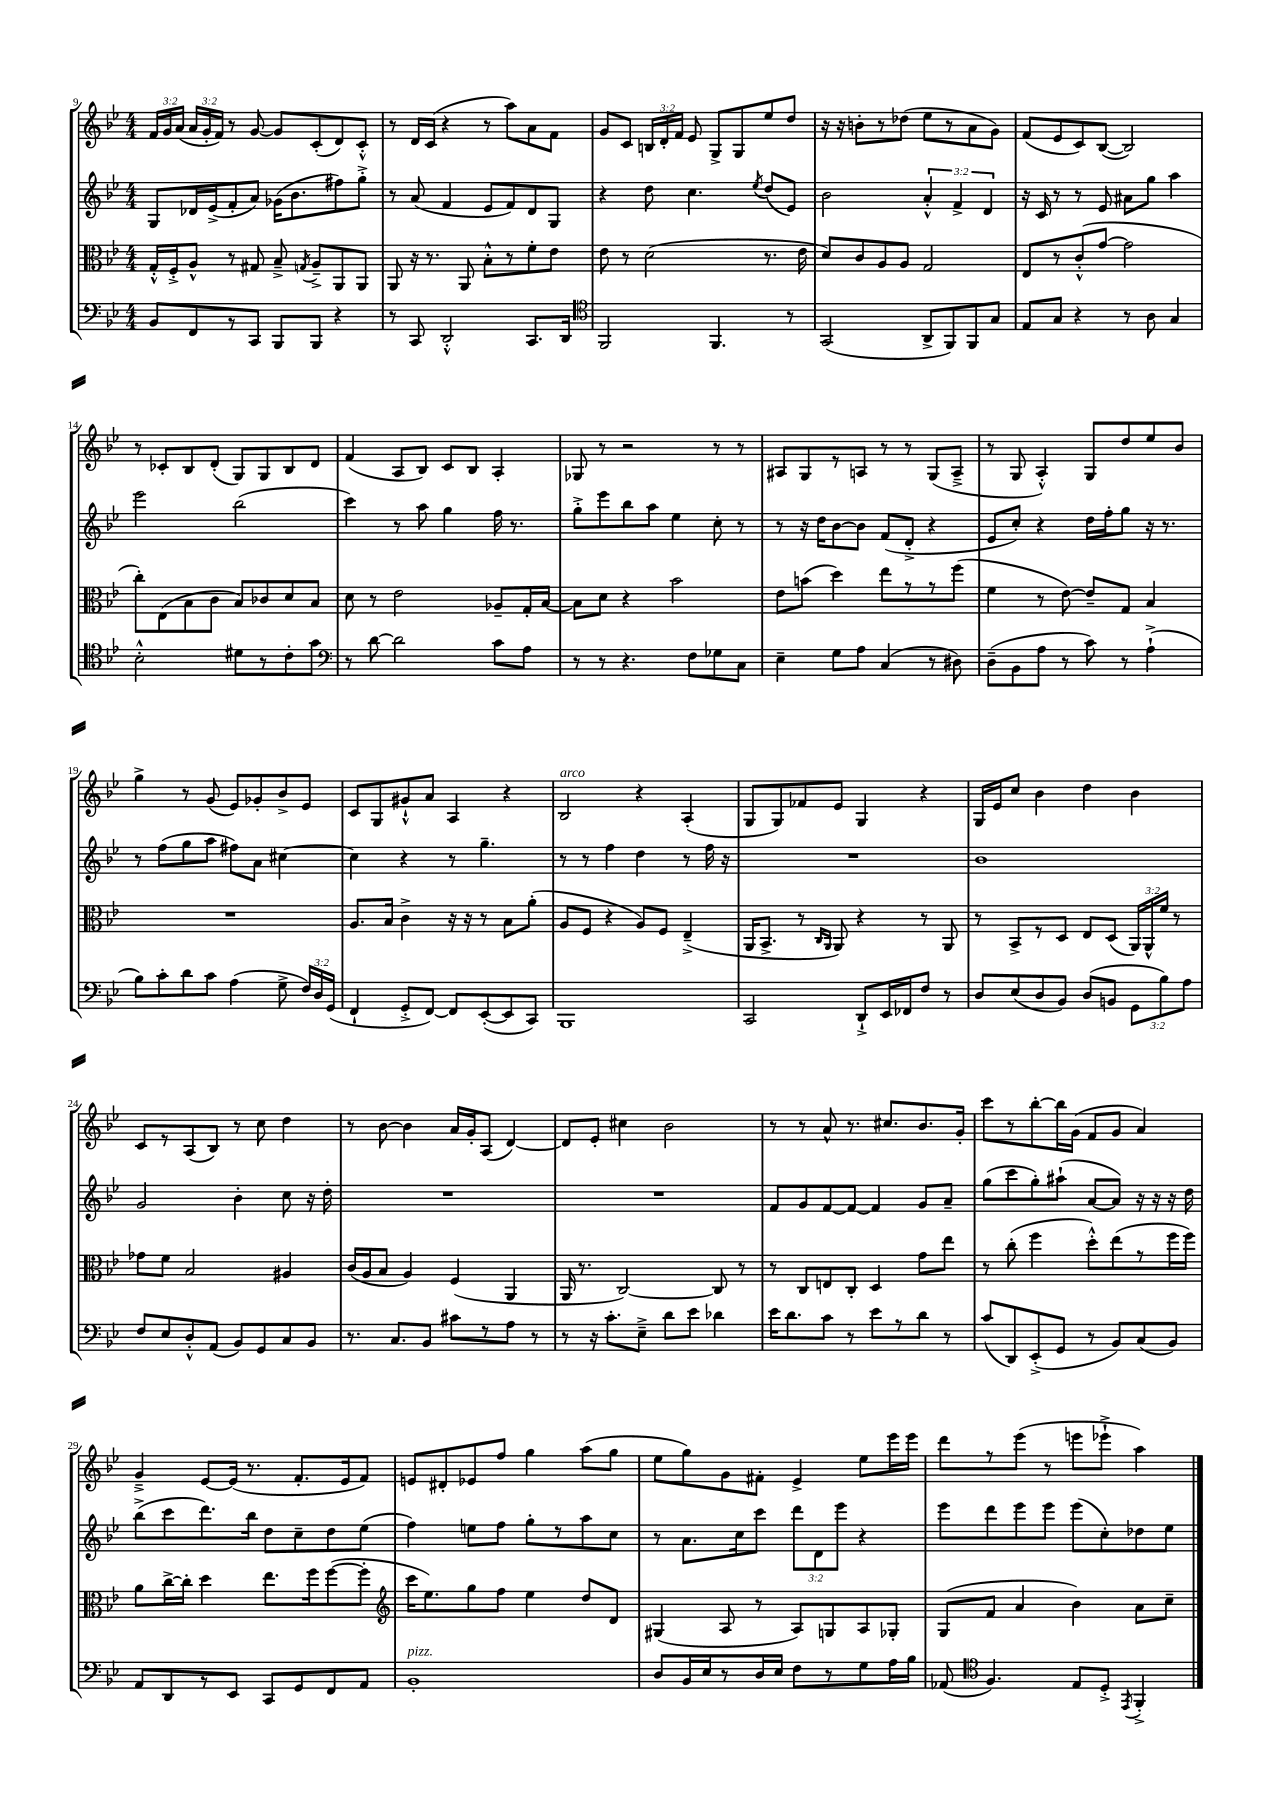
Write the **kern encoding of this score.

**kern	**kern	**kern	**kern
*staff4	*staff3	*staff2	*staff1
*clefF4	*clefC3	*clefG2	*clefG2
*k[b-e-]	*k[b-e-]	*k[b-e-]	*k[b-e-]
*M4/4	*M4/4	*M4/4	*M4/4
8BB-/L	16G'^^/LL	8G/L	24f/LL
.	.	.	24g/
.	16F'^/J	.	.
.	.	.	(24a/JJ
8FF/	8A^^/J	16d-/L	24a/LL
.	.	.	24g'/
.	.	(16e-^/J	.
.	.	.	24f/JJ)
8r	8r	8f'/	8r
8CC/J	8G#/	8a/J)	[8g/
8BBB-/L	8B-~^/	(16g-\LK	8g/]L
.	.	8.b-\	.
.	8qG/	.	.
8BBB-/J	8A~^/L	.	(8c'/
4r	8AA/	8ff#\)	8d/)
.	8AA/J	8gg'^\J	8c'^^/J
=	=	=	=
8r	8AA/	8r	8r
8CC/	16r	(8a/	16d/LL
.	8.r	.	(16c/JJ
2DD'^^/	.	4f/	4r
.	8AA/	.	.
.	8B-'^^\L	8e-/L	8r
.	8r	8f/)	8aa\L)
8.CC/L	8f'\	8d/	8a\
.	8e-\J	8G/J	8f\J
16DD/Jk	.	.	.
=	=	=	=
*clefC4	*	*	*
2FF/	8e-\	4r	8g/L
.	8r	.	8c/J
.	(2d\	8dd\	24B/LL
.	.	.	24d'/
.	.	.	24f/JJ
.	.	4.cc\	8e-/
4.FF/	.	.	8G^/L
.	.	.	8G/
.	.	8qee-/	.
.	8.r	(8dd/L	8ee-/
8r	.	8e-/J)	8dd/J
.	16e-\	.	.
=	=	=	=
(2GG/	8d/L)	2b-\	16r
.	.	.	16r
.	8c/	.	8b'\L
.	8A/	.	8r
.	8A/J	.	(8dd-\J
8AA^/L	2G/	6a'^^/	8ee-\L
8FF/)	.	.	8r
.	.	6f^/	.
8FF/	.	.	8a\
.	.	6d/	.
8G/J	.	.	8g\J)
=	=	=	=
8E-/L	8E-/L	16r	(8f/L
.	.	16c/	.
8G/J	8r	8r	8e-/
4r	(8c'^^/	8r	8c/)
.	[8g/J	8e-/	([8B-/J
8r	2g\]	8a#\L	2B-/])
8A\	.	8gg\J	.
4G/	.	4aa\	.
=	=	=	=
2B-'^^\	8cc'\L)	2eee-\	8r
.	(8E-\	.	8c-'/L
.	8B-\	.	8B-/
.	8c\J	.	(8d'/J
8d#\L	8B-/L)	(2bb-\	8G/L)
8r	8c-/	.	8G/
8c'\	8d/	.	8B-/
8g\J	8B-/J	.	8d/J
=	=	=	=
*clefF4	*	*	*
8r	8d\	4ccc\)	(4f/
[8d\	8r	.	.
2d\]	2e-\	8r	8A/L
.	.	8aa\	8B-/J)
.	.	4gg\	8c/L
.	.	.	8B-/J
8c\L	8A-~/L	16ff\	4A'/
.	.	8.r	.
8A\J	16G'/L	.	.
.	[16B-/JJ	.	.
=	=	=	=
8r	8B-\]L	8gg'^\L	8G-/
8r	8d\J	8eee-\	8r
4.r	4r	8bb-\	2r
.	.	8aa\J	.
.	2b-\	4ee-\	.
8F\L	.	.	.
8G-\	.	8cc'\	8r
8C\J	.	8r	8r
=	=	=	=
4E-~\	8e-\L	8r	8A#/L
.	(8b\J	16r	8G/
.	.	16dd\LK	.
8G\L	4dd\)	[8b-\	8r
8A\J	.	8b-\]J	8A/J
(4C/	8ee-\L	(8f/L	8r
.	8r	8d'^/J	8r
8r	8r	4r	(8G/L
8D#\)	(8ff\J	.	8A~^/J
=	=	=	=
(8D~\L	4f\	8e-/L	8r
8BB-\	.	8cc'/J)	8G/
8A\J	8r	4r	4A'^^/)
8r	[8e-\)	.	.
8c\)	8e-~/]L	16dd\LL	8G/L
.	.	16ff'\J	.
8r	8G/J	8gg\J	8dd/
(4A`^\	4B-/	16r	8ee-/
.	.	8.r	.
.	.	.	8b-/J
=	=	=	=
8B-\L)	1r	8r	4gg^\
8c'\	.	(8ff\L	.
8d\	.	8gg\	8r
8c\J	.	8aa\J	(8g/
(4A\	.	8ff#\L)	8e-/L)
.	.	8a\J	8g-'/
8G^\	.	[4cc#\	8b-^/
24F/LL)	.	.	8e-/J
24D/	.	.	.
(24GG/JJ	.	.	.
=	=	=	=
4FF`/	8.A/L	4cc#\]	8c/L
.	.	.	8G/
.	16B-/Jk	.	.
8GG'^/L	4c^\	4r	8g#`^^/
[8FF/J)	.	.	8a/J
8FF/]L	16r	8r	4A/
.	16r	.	.
([8EE-'/	8r	4.gg~\	.
8EE-/]	8B-\L	.	4r
8CC/J)	(8a'\J	.	.
=	=	=	=
1BBB-	8A/L	8r	2B-/
.	8F/J	8r	.
.	4r	4ff\	.
.	8A/L)	4dd\	4r
.	8F/J	.	.
.	(4E-~^/	8r	(4A'/
.	.	16ff\	.
.	.	16r	.
=	=	=	=
2CC/	16AA/LK	1r	8G/L
.	8.BB-^/J	.	.
.	.	.	8G/)
.	8r	.	8f-/
.	16qqC/LL	.	.
.	16qqAA/JJ	.	.
.	8AA/)	.	8e-/J
8DD`^/L	4r	.	4G/
16EE-/L	.	.	.
16FF-/J	.	.	.
8F/J	8r	.	4r
8r	8AA/	.	.
=	=	=	=
8D/L	8r	1b-	16G/LL
.	.	.	16e-/J
(8E-/	8BB-^/L	.	8cc/J
8D/	8r	.	4b-\
8BB-/J)	8D/J	.	.
(8D/L	8E-/L	.	4dd\
8BB/J	(8D/J	.	.
12GG\L	24AA/LL)	.	4b-\
.	24AA^^/	.	.
12B-\)	24f/JJ	.	.
.	8r	.	.
12A\J	.	.	.
=	=	=	=
8F/L	8g-\L	2g/	8c/L
8E-/	8f\J	.	8r
8D'^^/	2B-/	.	(8A/
(8AA/J	.	.	8B-/J)
8BB-/L)	.	4b-'\	8r
8GG/	.	.	8cc\
8C/	4A#/	8cc\	4dd\
8BB-/J	.	16r	.
.	.	16dd'\	.
=	=	=	=
8.r	(16c/LL	1r	8r
.	16A/J	.	.
.	8B-/J	.	[8b-\
8.C/L	.	.	.
.	4A/)	.	4b-\]
8BB-/J	.	.	.
8c#\L	(4F/	.	16a/LL
.	.	.	16g'/J
8r	.	.	(8A/J
8A\J	4AA/	.	[4d/)
8r	.	.	.
=	=	=	=
8r	16AA/	1r	8d/]L
.	8.r	.	.
16r	.	.	8e-'/J
8.c'\L	.	.	.
.	[2C/)	.	4cc#\
8E-~^\J	.	.	.
8d\L	.	.	2b-\
8e-\J	.	.	.
4d-\	8C/]	.	.
.	8r	.	.
=	=	=	=
16e-\LK	8r	8f/L	8r
8.d\	.	.	.
.	8C/L	8g/	8r
8c\J	8E/	[8f/	8a^^/
8r	8C'/J	8f/_J	8.r
8e-\L	4D/	4f/]	.
.	.	.	8.cc#/L
8r	.	.	.
8d\J	8g\L	8g/L	8.b-/
8r	8ee-\J	8a~/J	.
.	.	.	16g'/Jk
=	=	=	=
(8c/L	8r	(8gg\L	8ccc\L
8DD/)	(8cc'\	8ccc\	8r
(8EE-'^/	4ff\	8gg'\)	[8bb-'\
8GG/J	.	(8aa#`\J	16bb-\]L
.	.	.	(16g\JJ
8r	8dd'^^\L)	[8a/L	8f/L
8BB-/L)	(8ee-\	8a/]J)	8g/J
(8C/	8r	16r	4a/)
.	.	16r	.
8BB-/J)	16ff\L	16r	.
.	16ff\JJ)	16dd\	.
=	=	=	=
8AA/L	8a\L	(8bb-^\L	4g~^/
8DD/	[16cc^\L	8ccc\	.
.	16cc'\]JJ	.	.
8r	4dd\	8.ddd\)	[8e-/L
8EE-/J	.	.	(16e-/]Jk
.	.	16bb-\Jk	8.r
8CC/L	8.ee-\L	8dd\L	.
8GG/	.	8cc~\	8.f'/L
.	16ff\k	.	.
8FF/	([8ff\	8dd\	.
.	.	.	16e-/k
8AA/J	8ff'\]J	(8ee-\J	8f/J)
=	=	=	=
*	*clefG2	*	*
1BB-'	16ccc\LK	4ff\)	8e/L
.	8.ee-\)	.	.
.	.	.	8d#'/
.	8gg\	8ee\L	8e-/
.	8ff\J	8ff\J	8ff/J
.	4ee-\	8gg'\L	4gg\
.	.	8r	.
.	8dd/L	8aa\	(8aa\L
.	8d/J	8cc\J	8gg\J
=	=	=	=
8D/L	(4G#/	8r	8ee-\L
16BB-/L	.	8.a\L	8gg\)
16E-/J	.	.	.
8r	8A/	.	8g\
.	.	16cc\k	.
16D/L	8r	8ccc\J	8f#'\J
16E-/JJ	.	.	.
8F\L	8A/L)	12ddd\L	4e-^/
.	.	12d\	.
8r	8G/	.	.
.	.	12eee-\J	.
8G\	8A/	4r	8ee-\L
16A\L	8G-'/J	.	16eee-\L
16B-\JJ	.	.	16eee-\JJ
=	=	=	=
(8AA-/	(8G/L	8eee-\L	8ddd\L
*clefC4	*	*	*
4.F/)	8f/J	8ddd\	8r
.	4a/	8eee-\	(8eee-\J
.	.	8eee-\J	8r
8E-/L	4b-\)	(8eee-\L	8eee\L
8D'^/J	.	8cc'\)	8eee-`^\J
8qEE-/	.	.	.
4FF'^/	8a\L	8dd-\	4aa\)
.	8cc~\J	8ee-\J	.
==	==	==	==
*-	*-	*-	*-
